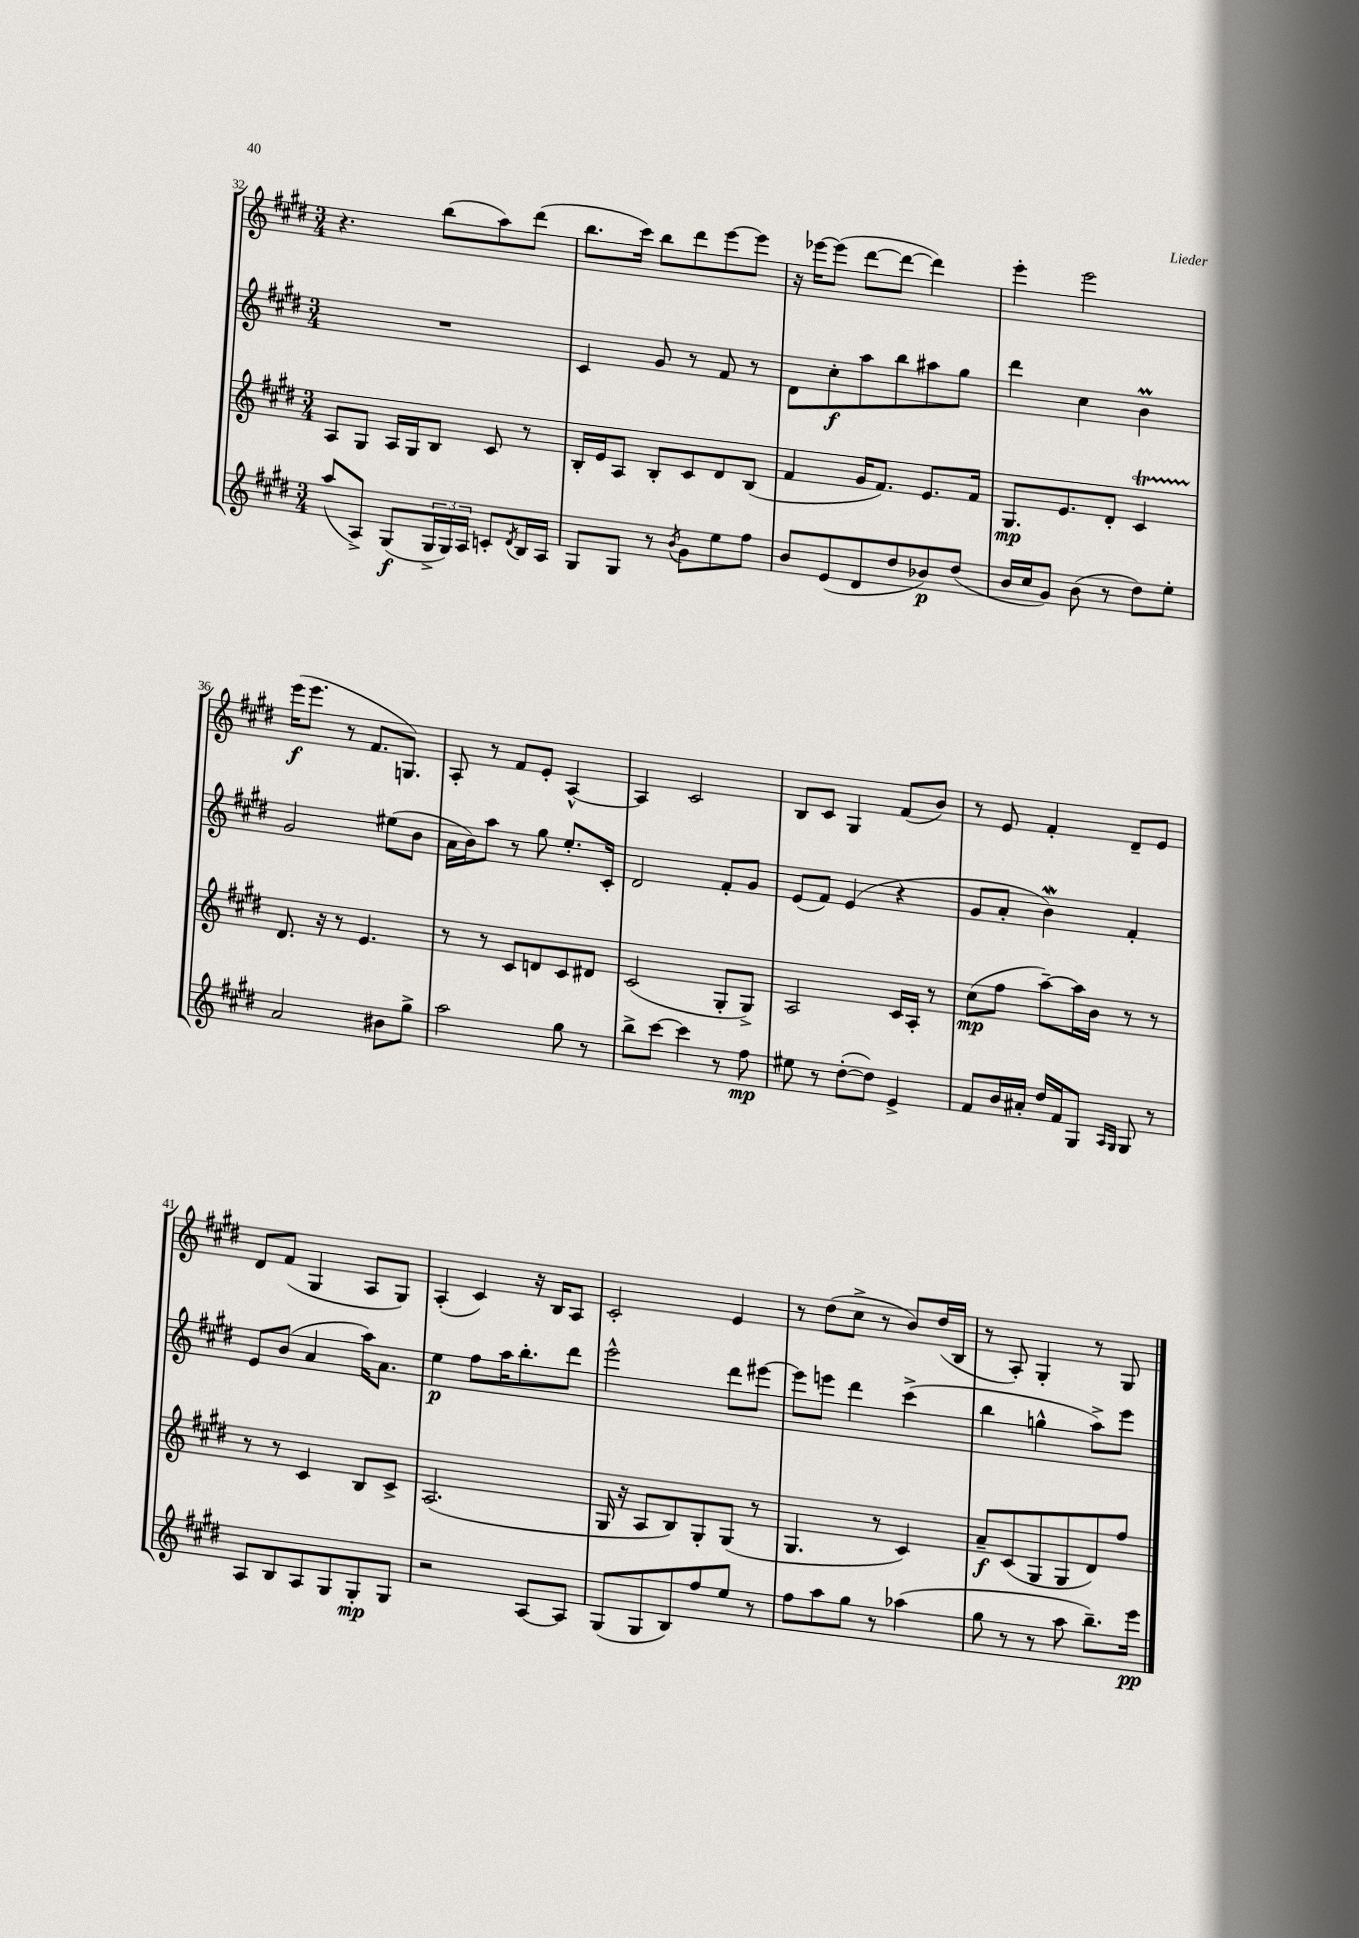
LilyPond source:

<<
\new StaffGroup <<
\new Staff = "s0" {
    \clef treble \key e \major \numericTimeSignature \time 3/4
    r4. b''8( a''8) dis'''8( |
    b''8. cis'''16) b''8 dis'''8 e'''8~ e'''8 |
    r16 ees'''16~ ees'''8( dis'''8~ dis'''8~ dis'''4) |
    e'''4-. e'''2 |
    e'''16\f( e'''8. r8 fis'8. g8.) |
    a8-. r8 fis'8 e'8-. a4~-^ |
    a4 cis'2 |
    b8 cis'8 gis4 fis'8( b'8) |
    r8 e'8 fis'4-. dis'8-- e'8 |
    dis'8 fis'8( gis4 a8 gis8) |
    a4-.( cis'4) r16 b16 a8 |
    cis'2-. e'4 |
    r8 dis''8( cis''8-> r8 b'8) dis''16( b16 |
    r8 a8-.) gis4-. r8 gis8 \bar "|." |
}
\new Staff = "s1" {
    \clef treble \key e \major \numericTimeSignature \time 3/4
    R2. |
    cis'4 gis'8 r8 fis'8 r8 |
    dis'8 cis''8-.\f a''8 b''8 ais''8 gis''8 |
    dis'''4 cis''4 b'4\prall |
    gis'2 eis''8( b'8 |
    a'16 b'16) a''8 r8 gis''8 e''8.-. cis'16-. |
    dis'2 fis'8-. gis'8 |
    e'8( fis'8) e'4( r4 |
    gis'8 a'8-. b'4\mordent) fis'4-. |
    e'8 b'8( a'4 a''16) a'8. |
    e''4\p fis''8 a''16 b''8.-. dis'''8 |
    e'''2-^ dis'''8 eis'''8~ |
    eis'''8 e'''8 dis'''4 cis'''4->( |
    b''4 g''4-^ a''8->) e'''8 \bar "|." |
}
\new Staff = "s2" {
    \clef treble \key e \major \numericTimeSignature \time 3/4
    a8 gis8 a16 gis16 b8 cis'8 r8 |
    b16-. e'16 a8 b8-. cis'8 dis'8 b8( |
    fis'4 gis'16 fis'8.) e'8. fis'16 |
    gis8.\mp e'8. dis'8-. cis'4\startTrillSpan |
    dis'8.\stopTrillSpan r16 r8 e'4. |
    r8 r8 cis'8 d'8 cis'8 dis'8 |
    cis'2( gis8-. gis8->) |
    a2 cis'16 a16-. r8 |
    cis''8\mp( fis''8 a''8~--) a''16 b'16 r8 r8 |
    r8 r8 cis'4 b8 cis'8-> |
    a2.( |
    gis16 r16 a8 b8) gis8-. gis8( r8 |
    gis4. r8 cis'4) |
    a'8--\f cis'8( gis8 gis8 dis'8) fis''8 \bar "|." |
}
\new Staff = "s3" {
    \clef treble \key e \major \numericTimeSignature \time 3/4
    a''8( a8->) gis8\f( \tuplet 3/2 { gis16-> gis16) a16 } c'8-. \acciaccatura { dis'8 } b16 a16 |
    gis8 gis8 r8 \acciaccatura { b'8 } gis'8 e''8 fis''8 |
    b'8 e'8( dis'8 dis''8 bes'8\p) dis''8( |
    b'16 cis''16 gis'8) b'8( r8 dis''8) e''8-. |
    a'2 bis'8 gis''8-> |
    a''2 gis''8 r8 |
    b''8-> cis'''8~ cis'''4 r8 fis''8\mp |
    eis''8 r8 dis''8~-.( dis''8) e'4-> |
    fis'8 b'16 ais'16-. dis''16 fis'16 gis8 \grace { a16 gis16 } gis8 r8 |
    a8 b8 a8 gis8 gis8-.\mp gis8 |
    r2 a8~ a8 |
    gis8( gis8 b8) fis''8 e''8 r8 |
    fis''8 a''8 gis''8 r8 aes''4( |
    gis''8 r8 r8 a''8 b''8.--) e'''16\pp \bar "|." |
}
>>
>>
\layout { \context { \Score currentBarNumber = #32 } }
